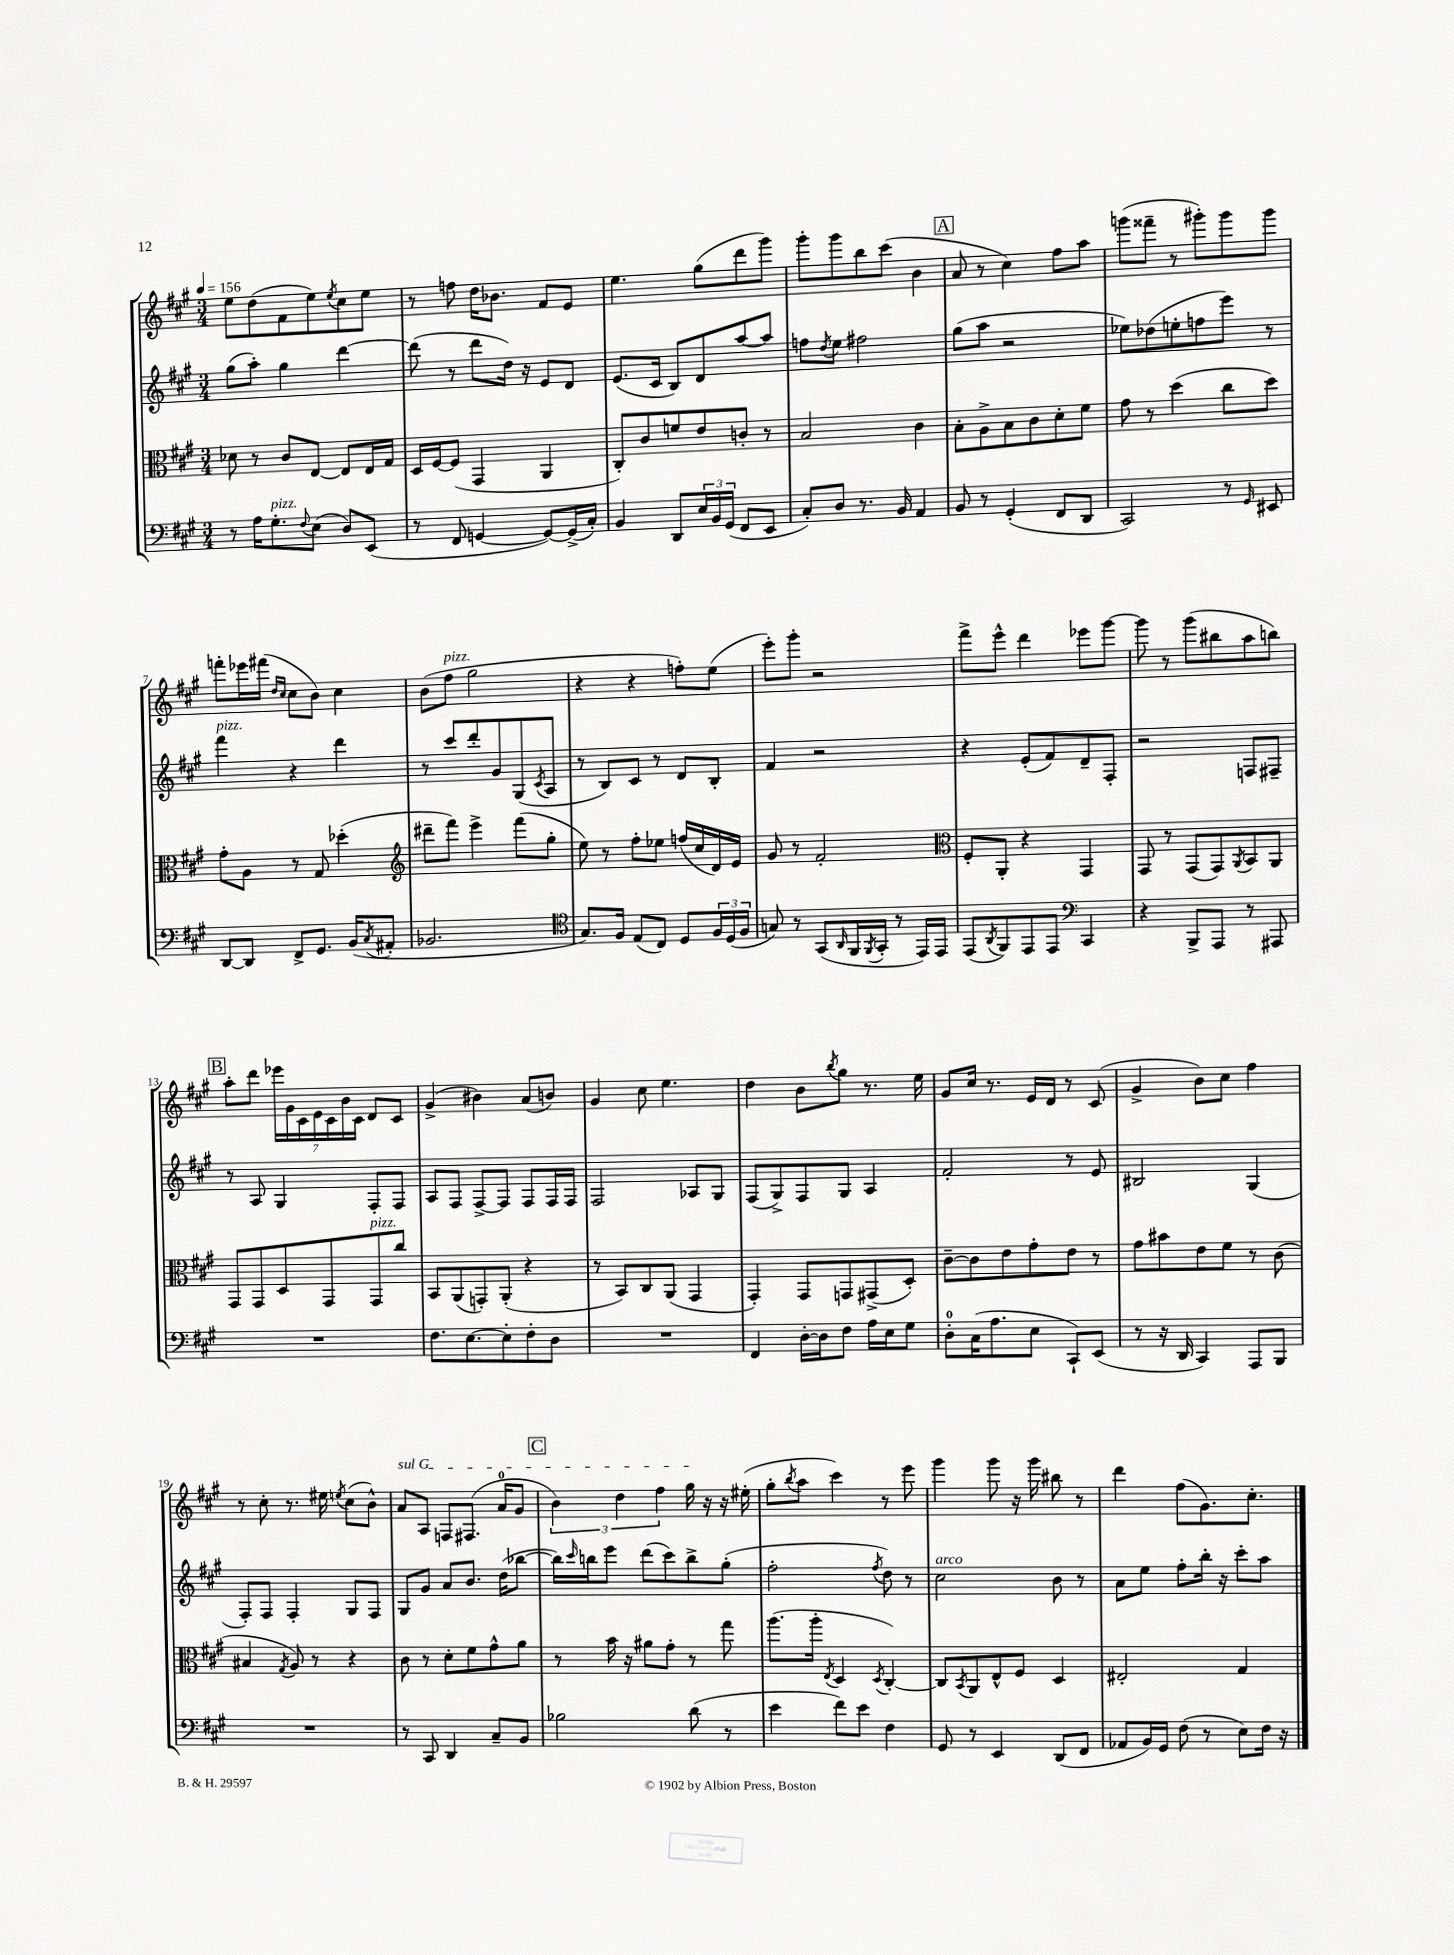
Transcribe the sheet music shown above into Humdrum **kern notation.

**kern	**kern	**kern	**kern
*staff4	*staff3	*staff2	*staff1
*clefF4	*clefC3	*clefG2	*clefG2
*k[f#c#g#]	*k[f#c#g#]	*k[f#c#g#]	*k[f#c#g#]
*M3/4	*M3/4	*M3/4	*M3/4
*MM156	*MM156	*MM156	*MM156
8r	8d-	(8gg#	8ee
16A	8r	8aa')	(8dd
8.G#'	.	.	.
.	8c#	4gg#	8f#
8qqF#	.	.	.
(8E	[8E	.	8ee)
.	.	.	8qee
8D)	8E]	[4ddd	8cc#
(8EE	16E	.	8ee
.	16G#	.	.
=	=	=	=
8r	16D	(8ddd]	8r
.	[16F#	.	.
8FF#	(8F#]	8r	8ff
[4GG	4GG#	8ddd	16dd
.	.	.	8.b-
.	.	16dd)	.
.	.	16r	.
8GG_)	4AA	8e	8f#
(16GG^]	.	8d	8e
16C#')	.	.	.
=	=	=	=
4BB	8C#')	(8.e	4.ee
.	8c#	.	.
.	.	16c#	.
8DD	8f	8B)	.
24E	8e	8d	(8gg#
24BB	.	.	.
(24GG#	.	.	.
8FF#	8c'	[8aa	8ddd
8EE	8r	8aa]	8ggg#)
=	=	=	=
8C#')	2B	8ff	8ggg#'
.	.	8qdd	.
8D	.	8ee	8ggg#
8.r	.	2ff#	8bb
.	.	.	(8ccc#
16BB	.	.	.
4AA	4c#	.	4b
=	=	=	=
8BB	8B'	(8gg#	8a
8r	8A^	8aa	8r
(4GG#'	8B	2r	4cc#)
.	8c#	.	.
8FF#	8d'	.	8ff#
8DD	8f#	.	8aa
=	=	=	=
2CC#)	8g#	8ee-)	(8ggg
.	8r	(8dd-	8fff##~
.	(4dd	8ee'	8r
.	.	8ff	8ggg#')
8r	8cc#	8eee)	8ggg#
16qqGG#	.	.	.
8EE#	8dd)	8r	8ggg#
=	=	=	=
[8DD	8g#'	4fff#	8fff'
8DD]	8A	.	16eee-
.	.	.	(16fff#
.	.	.	16qqdd
.	.	.	16qqcc#
8FF#^	8r	4r	8cc#
8.GG#	8G#	.	8b)
.	(4dd-'	4ddd	4cc#
(16BB	.	.	.
8qC#	.	.	.
8AA#'	.	.	.
=	=	=	=
*	*clefG2	*	*
2.BB-	8ddd#~	8r	(8b
.	8fff#)	8ccc#	8ff#
.	4eee^	8ddd'	2gg#
.	.	8g#	.
.	(8fff#	(8G#	.
.	.	8qc#	.
.	8gg#'	8A	.
=	=	=	=
*clefC4	*	*	*
8.G#)	8ee)	8r	4r
.	8r	8B)	.
16F#	.	.	.
(8E	8ff#'	8c#	4r
8C#)	8ee-	8r	.
8D	(16ff	8d	8ff')
.	16cc#	.	.
24F#	16d)	8B'	(8ee
(24D	.	.	.
.	16e	.	.
24F#	.	.	.
=	=	=	=
8G)	8g#	4f#	8eee')
8r	8r	.	8ggg#'
(8GG#	2f#'	2r	2r
16qqAA	.	.	.
16FF#	.	.	.
8qFF#	.	.	.
16GG#'	.	.	.
8r	.	.	.
16EE)	.	.	.
16EE	.	.	.
=	=	=	=
*	*clefC3	*	*
(8EE	8F#'	4r	8fff#^
8qAA	.	.	.
8FF#)	8AA'	.	8eee^^
8EE	4r	(8e'	4ddd
8EE	.	8f#)	.
*clefF4	*	*	*
4CC#	4GG#	8d~	8eee-
.	.	8F#'	[8ggg#
=	=	=	=
4r	8GG#	2r	8ggg#]
.	8r	.	8r
8BBB^	(8GG#	.	(8ggg#
8AAA	8GG#)	.	8bb#
.	8qAA	.	.
8r	8BB	8F	8aa
8AAA#	8AA	8F#~	8bb)
=	=	=	=
2.r	8GG#	8r	8aa'
.	8GG#	8A	8ddd
.	8D	4G#	28eee-
.	.	.	28g#
.	.	.	28c#
.	.	.	28e
.	8GG#	.	.
.	.	.	28c#
.	.	.	28b
.	.	.	28c#
.	8GG#	8F#'	8d
.	8cc#	8F#	8c#
=	=	=	=
8.F#	8BB	8A	(4g#^
.	(8AA	8F#	.
[8.E	.	.	.
.	8GG')	[8F#^	4b#)
8E']	(8AA'	8F#]	.
8F#'	4r	8F#	(8a
8D	.	16F#	8b)
.	.	16F#	.
=	=	=	=
2.r	8r	2F#	4g#
.	8BB)	.	.
.	8C#	.	8cc#
.	(8AA	.	4.ee
.	4GG#	8A-	.
.	.	8G#	.
=	=	=	=
4FF#	4GG#')	(8F#	4dd
.	.	8G#^)	.
[16D'	8GG#	8F#	8b
16D]	.	.	.
.	.	.	8qbb
8F#	8GG	8G#	8gg#
16A	(8GG#^	4A	8.r
16E	.	.	.
8G#	8D')	.	.
.	.	.	16ee
=	=	=	=
8D'	[8c#~	2f#'	8g#
(16C#	8c#]	.	16cc#
8.A	.	.	8.r
.	8e	.	.
8E	8g#'	.	16e
.	.	.	16d
8CC#`)	8e	8r	8r
(8EE	8r	8e	(8c#
=	=	=	=
8r	8g#	2B#	4g#^
16r	8b#	.	.
16DD	.	.	.
4CC#)	8e	.	8b)
.	8f#	.	8cc#
8AAA	8r	(4G#	4ff#
8BBB	(8c#	.	.
=	=	=	=
2.r	4B#	8F#')	8r
.	.	8F#	8cc#'
.	8qG#	.	.
.	8A)	4F#'	8.r
.	8r	.	.
.	.	.	16ee#
.	.	.	8qee
.	4r	8G#	(8cc#
.	.	8F#	8b^^)
=	=	=	=
8r	8c#	8G#	8a
8CC#	8r	8g#	8A
4DD	8d'	8a	8F
.	8f#	8.b	(8.F#
8C#~	8g#^^	.	.
.	.	(16dd	16a
8BB	8a	[8bb-	8g#
=	=	=	=
2B-	8r	16bb-])	6b)
.	.	16qqccc#	.
.	.	16bb	.
.	16b	8eee	.
.	.	.	6dd
.	16r	.	.
.	8a#	(8ddd	.
.	.	.	6ff#
.	8g#'	8ccc#)	.
(8d	8r	8bb^	16gg#
.	.	.	16r
8r	8gg#	(8gg#'	16r
.	.	.	(16ee#'
=	=	=	=
4e	(8.aa	2ff#'	8gg#'
.	.	.	8qbb
.	.	.	8aa
.	16aa'	.	.
.	8qE	.	.
8f#)	4D	.	4ccc#)
8e	.	.	.
.	8qD	8qff#	.
4F#	[4C#')	8dd)	8r
.	.	8r	8eee
=	=	=	=
8GG#	8C#]	2cc#	4ggg#
.	8qBB	.	.
8r	8AA	.	.
4EE	8E^^	.	8ggg#
.	8F#	.	16r
.	.	.	16ggg#
(8DD	4D	8b	8bb#
8FF#	.	8r	8r
=	=	=	=
8AA-	2E#'	8a	4ddd
16BB)	.	8ee	.
16GG#	.	.	.
(8F#	.	8ff#'	(8ff#
8r	.	16bb'	8.g#)
.	.	16r	.
8E)	4G#	8ccc#'	.
.	.	.	8.cc#'
16F#	.	8aa	.
16r	.	.	.
==	==	==	==
*-	*-	*-	*-
